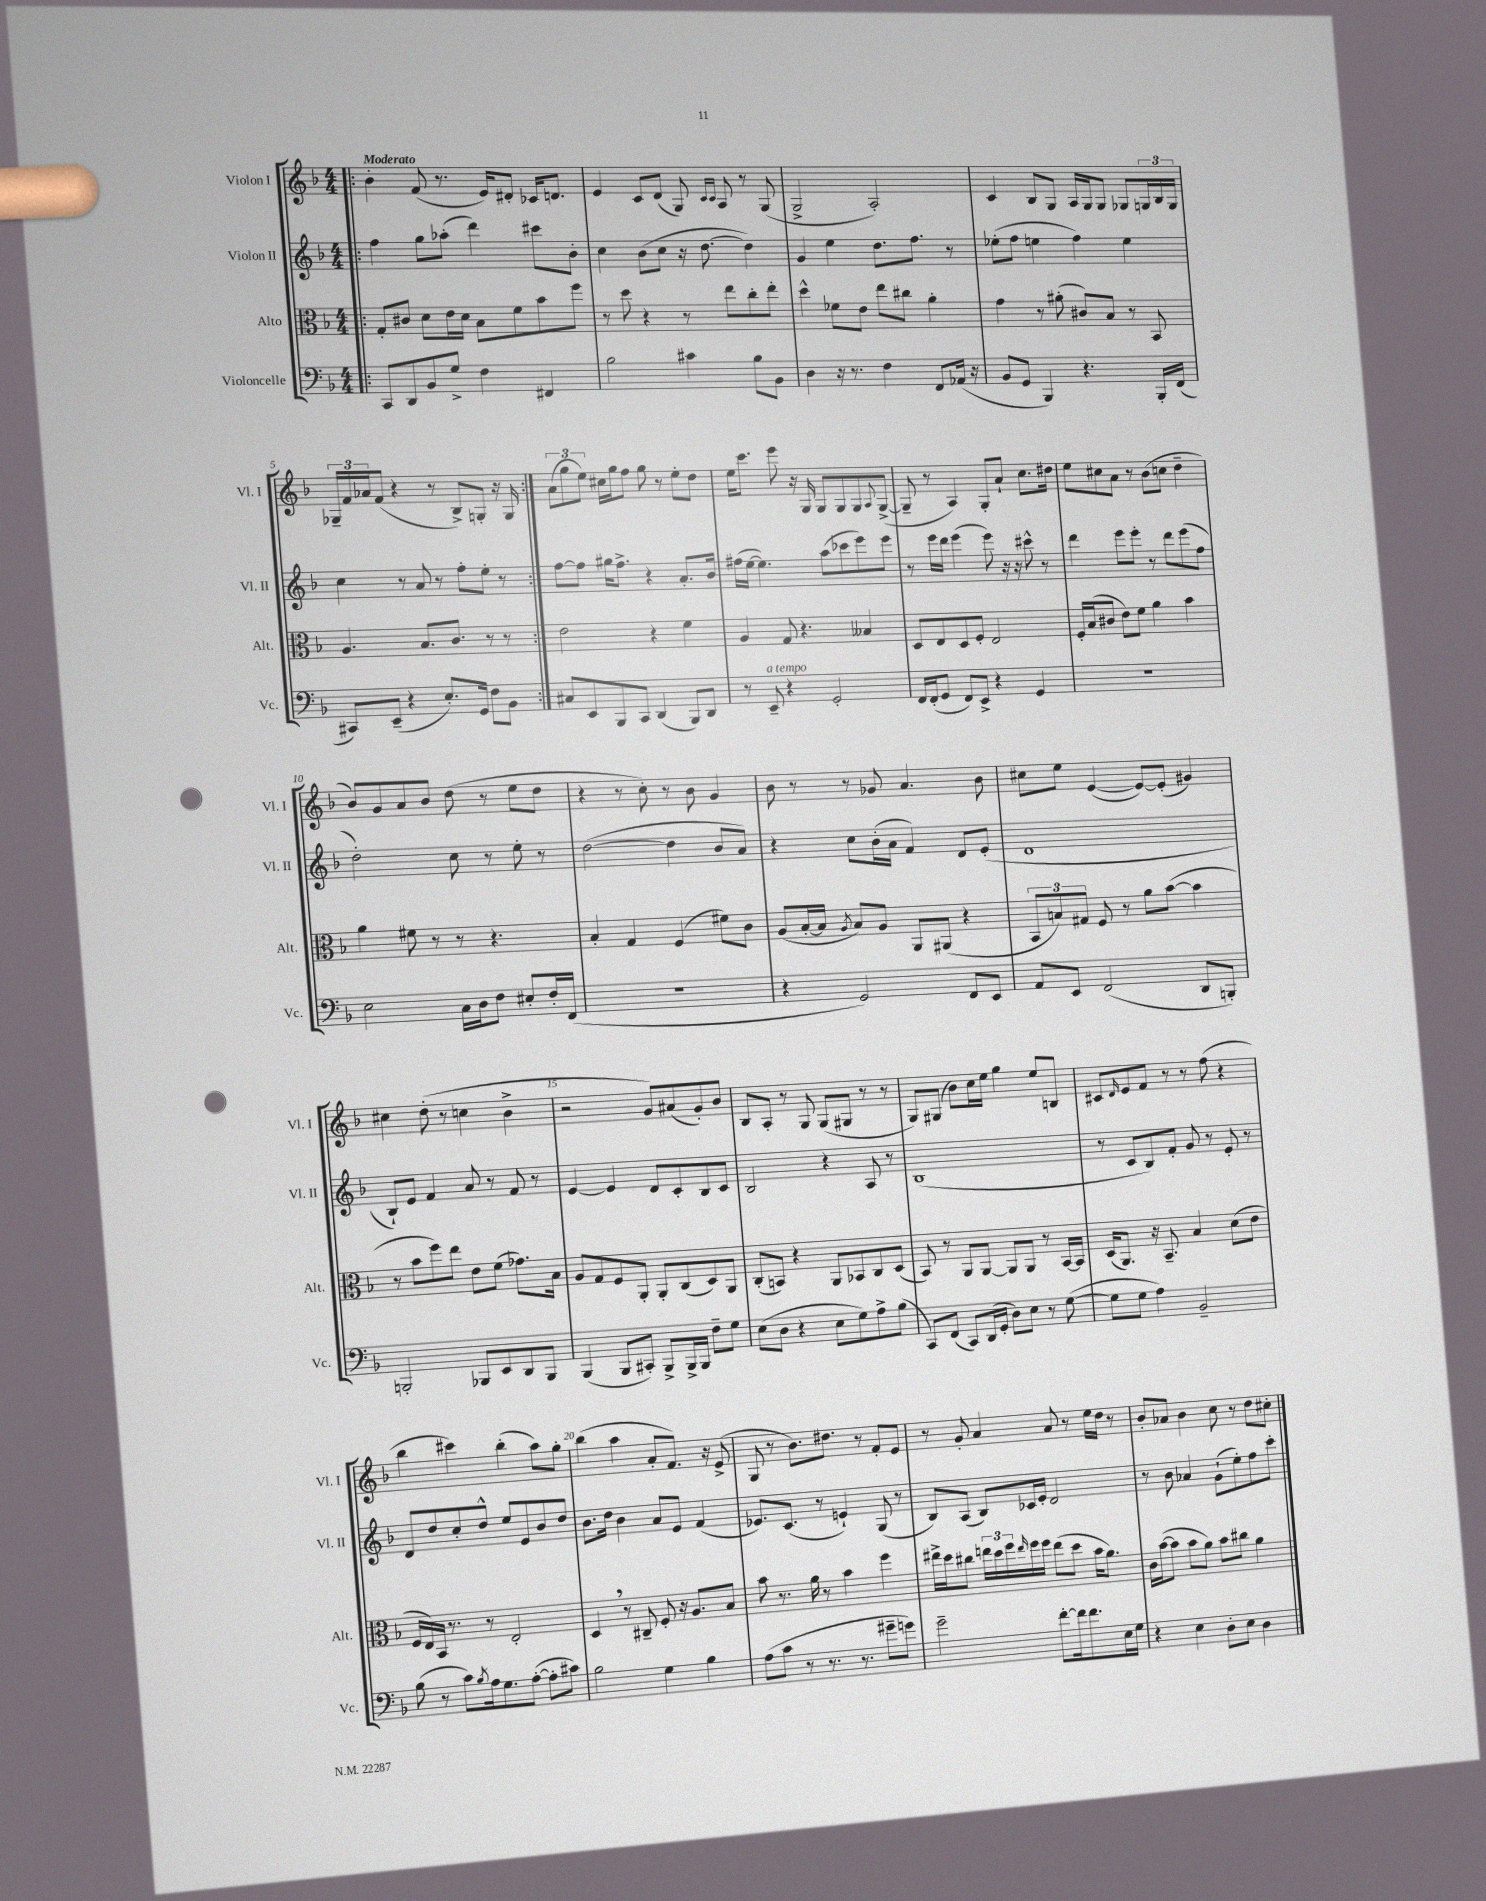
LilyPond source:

<<
\new StaffGroup <<
\new Staff = "s0" \with { instrumentName = "Violon I" shortInstrumentName = "Vl. I" } {
    \clef treble \key f \major \numericTimeSignature \time 4/4 \tempo "Moderato"
    \repeat volta 2 { \bar ".|:" bes'4-. f'8( r8. e'16) dis'8-. ces'16 d'8. |
    e'4 c'8 d'8( g8) \grace { c'16 c'16 } a8 r8 g8( |
    g2-> a2-.) |
    c'4 bes8 g8 a16 g16 g8 ges8 \tuplet 3/2 { g16 bes16 g16 } |
    \tuplet 3/2 { ges16-- f'16 aes'16 } f'8( r4 r8 bes8->) g8-. r16 g16 | }
    \tuplet 3/2 { a'8( g''8 e''8) } cis''16 g''16 f''8 g''8 r8 e''8-. d''8 |
    e''16 c'''8. e'''8 r16 g16 g8 g8 g8 \appoggiatura { a8 } g8~->( |
    g8-- r8 a4) g8-. a'8-! c''8. dis''16 |
    e''8 cis''8 a'8 r8 bes'8( c''8 d''4-- |
    bes'8) g'8 a'8 bes'8 d''8( r8 e''8 d''8 |
    r4 r8 c''8-.) r8 bes'8 g'4 |
    bes'8 r8 r8 ges'8 a'4. bes'8 |
    cis''8 e''8 e'4~( e'8~) e'8-.( gis'4) |
    cis''4 d''8-.( r8 c''4 bes'4-> |
    r2 g'8) ais'8( g'8-.) bes'8 |
    bes8 a8-. r8 g8 g8( gis8 r8 r8 |
    g8) gis8( bes'8) c''16 e''16 g''4 e''8 b8 |
    cis'8 \grace { d'16 } e'8 f'8 r8 r8 f''8( r4 |
    bes''4 cis'''4) bes''4-.( a''8) g''8-. |
    bes''4( a''4 a'8-. f'8.) r16 e'8->( |
    g8 r8 bes'8.) dis''8. r8 f'8-. e'8 |
    r8 g'8-. a'4 a'8 r8 e''16 d''16 r8 |
    bes'8-. aes'8 bes'4 c''8 r8 d''8 cis''8-. \bar "|." |
}
\new Staff = "s1" \with { instrumentName = "Violon II" shortInstrumentName = "Vl. II" } {
    \clef treble \key f \major \numericTimeSignature \time 4/4
    \repeat volta 2 { \bar ".|:" f''4 g''8 aes''8-.( d'''4) cis'''8 bes'8-. |
    c''4 bes'8( c''8 r16 d''8.~ d''4) |
    g'4 e''4 d''8. f''8. r8 |
    ees''8-.( f''8 e''4 f''4) e''4 |
    c''4 r8 a'8 r8 f''8-. e''8-. r8 | }
    f''8~ f''8 gis''16 f''8.-> r4 a'8.-. bes'16 |
    fis''16( e''16~ e''4.) a''8( ces'''8 e'''8) e'''8 |
    r8 e'''16 d'''16 e'''4( e'''8) r16 r16 cis'''8-^ r8 |
    d'''4 e'''8 e'''8-. r8 d'''8 e'''8( f''8 |
    d''2-.) c''8 r8 e''8-. r8 |
    d''2~( d''4 bes'8 a'8) |
    r4 c''8 bes'16-.( a'16 f'4) d'8 e'8-.( |
    d'1 |
    bes8-!) e'8 f'4 a'8 r8 f'8 r8 |
    e'4~ e'4 d'8 c'8-. bes8 c'8 |
    bes2 r4 a8 r8 |
    bes1( |
    r8 c'8 bes8) f'8-. g'8 r8 e'8-. r8 |
    d'8 d''8 c''8-. d''8-^ e''8 e'8 bes'8 d''8 |
    bes'8. d''16 bes'4 a'8 e'8 f'4( |
    ees'8.) c'8.( r8 e'4-!) g8( r8 |
    bes8) a8( bes8) ces'16 e'16-. d'2 |
    r8 bes'8 aes'4 g'8-!( e''8-.) f''8 c'''8-. \bar "|." |
}
\new Staff = "s2" \with { instrumentName = "Alto" shortInstrumentName = "Alt." } {
    \clef alto \key f \major \numericTimeSignature \time 4/4
    \repeat volta 2 { \bar ".|:" g8-. cis'8 d'8 e'16 d'16 bes8 f'8 bes'8 f''8 |
    r8 d''8 r4 r8 e''8 c''8-. e''8-. |
    d''4-^ fes'8 e'8 e''8 cis''8 a'4-. |
    g'4 r8 ais'8-.( cis'8) bes8 r8 bes,8 |
    a4. bes8. c'8. r8 r8 | }
    e'2 r4 f'4 |
    a4 g8 r4. beses4 |
    d8 e8 d8 f8-. e2 |
    f16-. bes16( cis'8 e'8) f'8 a'4 bes'4 |
    a'4 fis'8 r8 r8 r4. |
    bes4-. g4 f4( fis'8) c'8 |
    a8( bes16~-. bes16 \acciaccatura { a8 } bes8) a8 a,8 ais,8( r4 |
    \tuplet 3/2 { bes,8 b8) gis8 } f8 r8 a'8 bes'8~( bes'4 |
    r8 bes'8 f''8) e''8 e'8 f'8( ges'8.) bes16 |
    a8 g8 f8 a,8-. a,8-. c8( d8) a,8 |
    c8-.( b,8) r4 a,8 bes,8 c8 d8( |
    bes,8) r8 a,8 a,8~ a,8 a,8 r8 bes,16~ bes,16 |
    d16( a,8.) r16 bes,8.-- bes4 d'8( e'8 |
    f16 e16) bes,16 r8. r8 e2-. |
    d4 \breathe r8 cis8-- f8-. r16 a8. bes8 |
    bes'8 r8. a'16 r8 bes'4 f''4 |
    eis''16-> d''16 cis''8 \tuplet 3/2 { e''16 d''16 f''16 } \grace { e''16 } f''16 f''16 e''8( d''8 bes'16 a'8.) |
    c'16 bes'16~( bes'8 bes'8 a'8) bes'8 cis''8 a'4 \bar "|." |
}
\new Staff = "s3" \with { instrumentName = "Violoncelle" shortInstrumentName = "Vc." } {
    \clef bass \key f \major \numericTimeSignature \time 4/4
    \repeat volta 2 { \bar ".|:" c,8 d,8 bes,8 g8-> f4 fis,4 |
    bes2 cis'4 bes8 bes,8 |
    d4 r16 r8. f4 f,8 aes,16( r16 |
    bes,8 g,8 bes,,4) r4. bes,,16-. f,16( |
    cis,8) e,8--( r4 e8.-.) g,16 f8 bes,8 | }
    cis8 e,8 bes,,8 c,8 d,4( bes,,8) d,8 |
    r8 e,8--^\markup { \italic "a tempo" } r4 g,2-. |
    f,16 f,16-.( g,8 f,8) e,8-> r4 g,4 |
    R1 |
    e2 c16 d16 f8 eis8-. f16-. f,16( |
    R1 |
    r4 g,2) f,8 e,8 |
    a,8 e,8 f,2( d,8 b,,8-.) |
    b,,2-. bes,,8 e,8 d,8 bes,,8 |
    bes,,4( bes,,8 cis,8-.) bes,,8-> bes,,16-> bes,,16 f8-- g8 |
    e8( d8 r4 e8 g8) a8-> bes8( |
    c,8) f,8( c,8) d,16( g,16-. d8) e8 r8 g8~( |
    g8 g8 a4) bes,2-- |
    bes8( r8 c'8) \acciaccatura { bes8 } a16 g8. a8~-.( a8-. cis'8) |
    bes2 g4 bes4 |
    a8( c'8 r8 r8. r8. gis'8-- g'8) |
    g'2-- f'8~-. f'16 f'8. e16 g16 |
    r4 e4 d8-. e8 d4 \bar "|." |
}
>>
>>
\layout { \context { \Score \override BarNumber.break-visibility = ##(#f #t #t) barNumberVisibility = #(every-nth-bar-number-visible 5) } }
